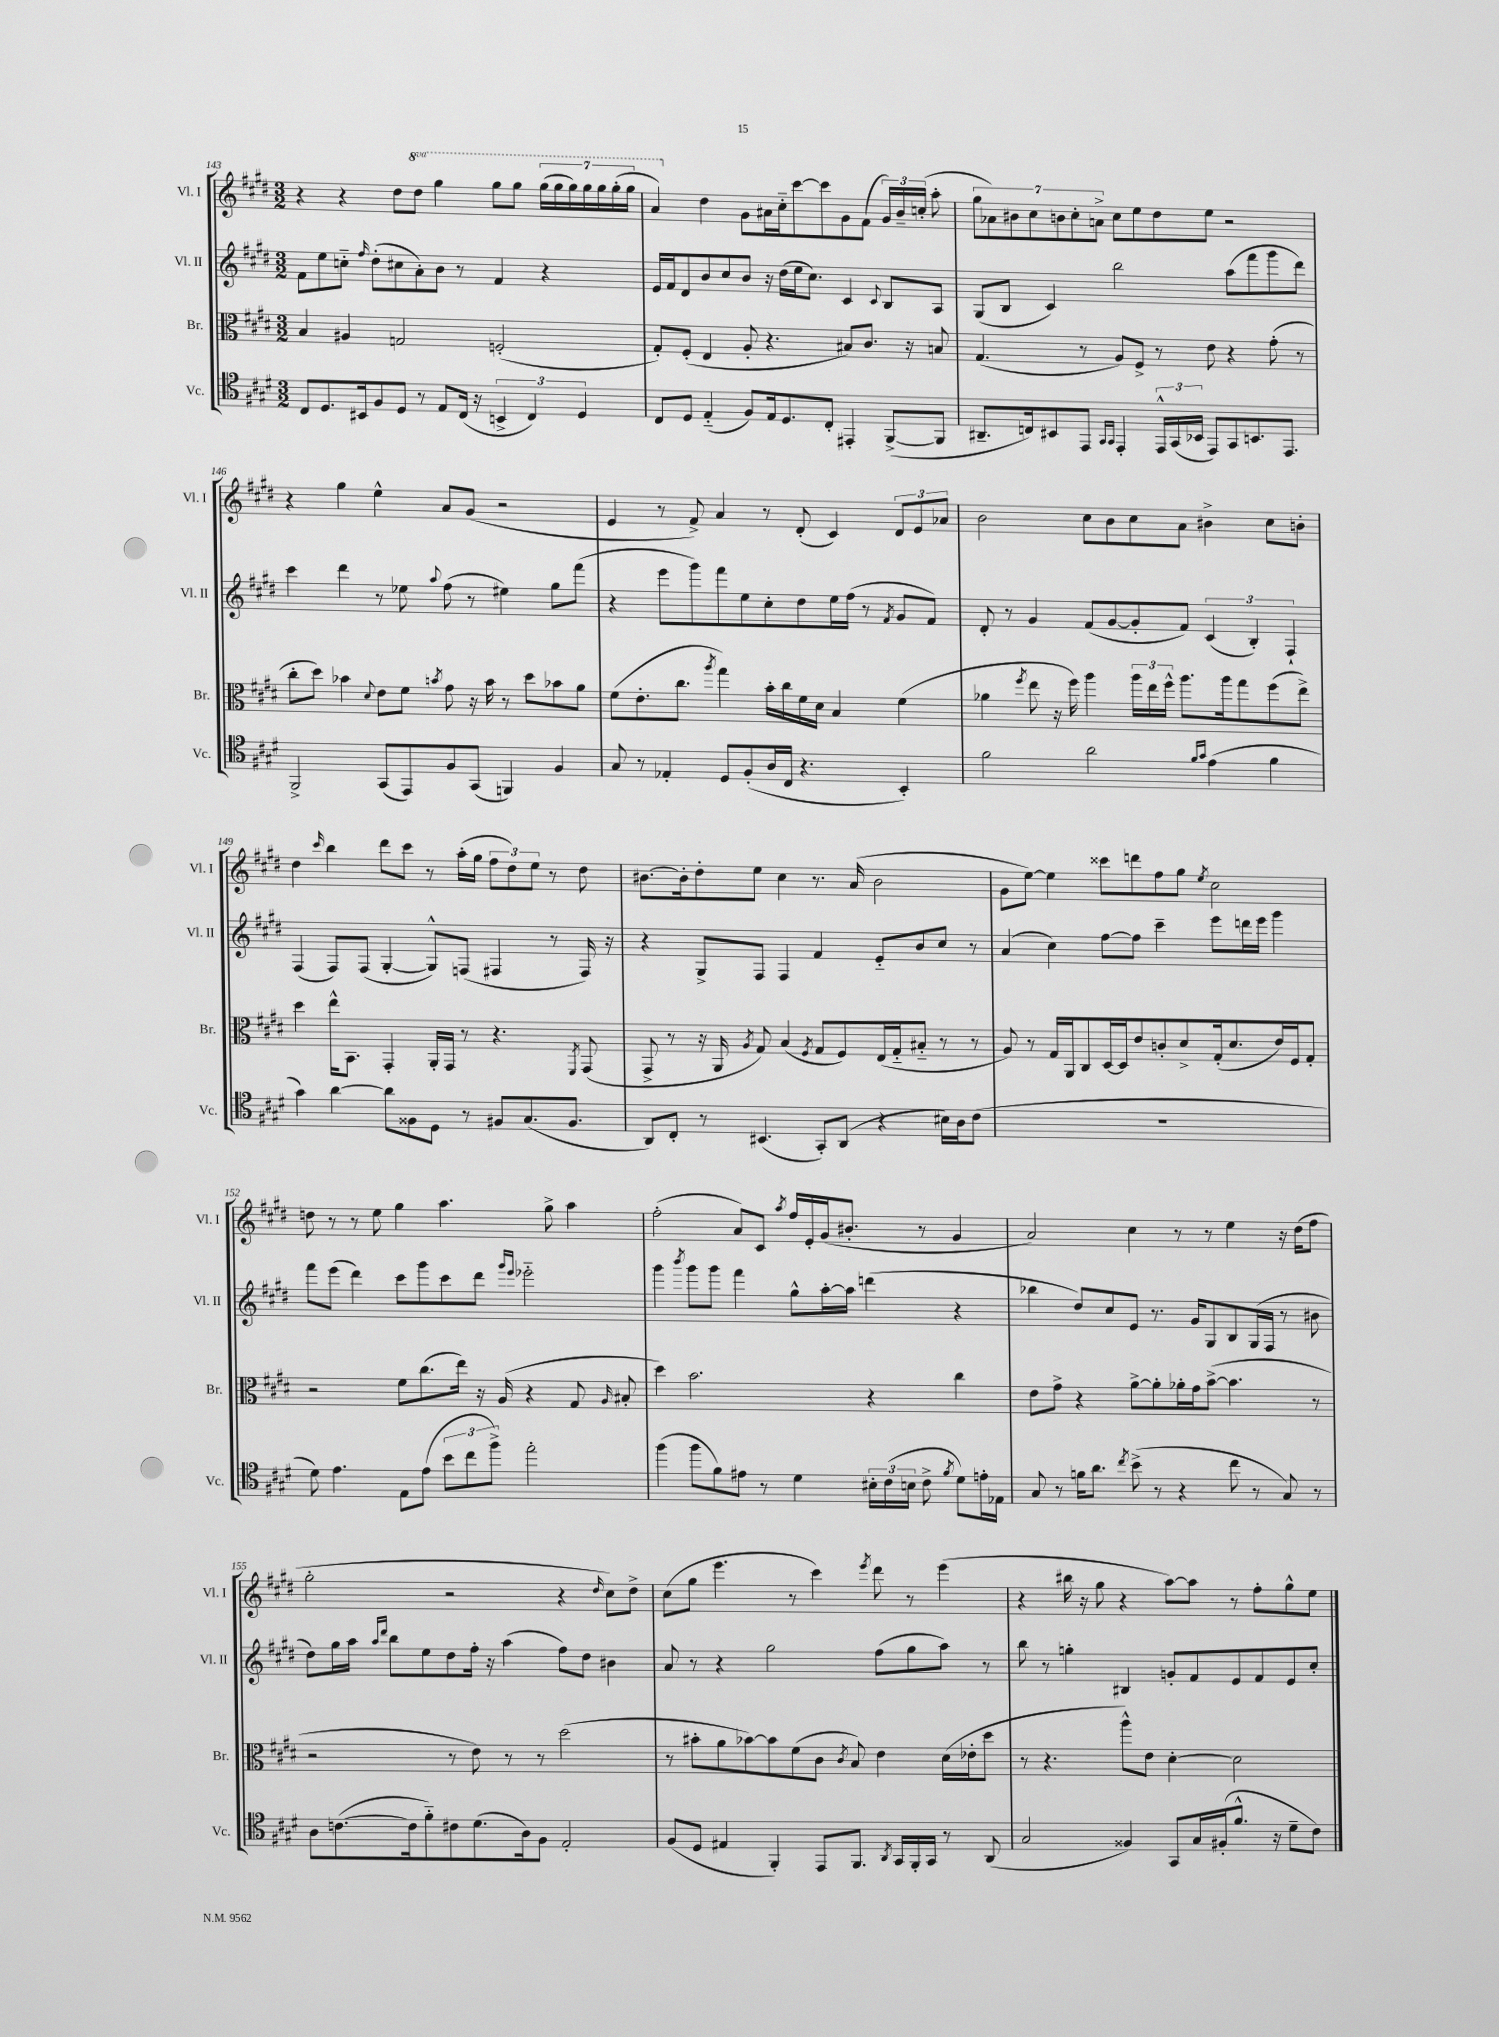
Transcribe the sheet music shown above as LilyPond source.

<<
\new StaffGroup <<
\new Staff = "s0" \with { instrumentName = "Vl. I" shortInstrumentName = "Vl. I" } {
    \clef treble \key e \major \numericTimeSignature \time 3/2 \set Staff.ottavationMarkups = #ottavation-simple-ordinals
    \autoBeamOff r4 r4 dis''8[ \ottava #1 dis'''8] gis'''4 gis'''8[ gis'''8] \tuplet 7/4 { gis'''16[( gis'''16 gis'''16) gis'''16 gis'''16 gis'''16-.( gis'''16] } |
    a''4) \ottava #0 dis''4 gis'8[ ais'16 cis''16-_ cis'''8~ cis'''8 gis'8 fis'8]( \tuplet 3/2 { gis'16[) b'16-- c''16]-.( } a''8-. |
    \tuplet 7/4 { gis''8[ aes'8) bis'8 cis''8 b'8 cis''8-. a'8]-> } cis''8[ e''8 dis''8 e''8] r2 |
    r4 gis''4 e''4-^ a'8[ gis'8]( r2 |
    e'4 r8 fis'8->) a'4 r8 dis'8-.( cis'4) \tuplet 3/2 { dis'8[ e'8 aes'8] } |
    b'2 cis''8[ b'8 cis''8 a'8] bis'4-> cis''8[ b'8]-. |
    dis''4 \grace { cis'''16 } b''4 dis'''8[ cis'''8] r8 a''16[-.( gis''16] \tuplet 3/2 { fis''8[ dis''8) e''8] } r8 dis''8 |
    bis'8.[~ bis'16-. dis''8-. e''8] cis''4 r8. a'16( bis'2 |
    gis'8[ e''8]~) e''4 cisis'''8[ d'''8 fis''8 gis''8] \acciaccatura { e''8 } cis''2 |
    d''8 r8 r8 e''8 gis''4 a''4. gis''8-> a''4 |
    fis''2-.( a'8[) cis'8] \acciaccatura { a''8 } fis''16[ e'16-. gis'16( bis'8.]-. r8 gis'4 |
    a'2) cis''4 r8 r8 e''4 r16 dis''16[( fis''8] |
    gis''2-. r2 r4 \grace { dis''16 } cis''8[) dis''8]-> |
    cis''8[( gis''8] e'''4. r8 cis'''4) \acciaccatura { e'''8 } dis'''8 r8 e'''4( |
    r4 bis''16 r16 gis''8 r4 a''8[~) a''8] r8 fis''8[-. gis''8-^ e''8] \bar "|." |
}
\new Staff = "s1" \with { instrumentName = "Vl. II" shortInstrumentName = "Vl. II" } {
    \clef treble \key e \major \numericTimeSignature \time 3/2
    \autoBeamOff fis'8[ e''8 c''8]-_ \grace { fis''16 } dis''8[-.( cis''8 a'8-.) b'8] r8 fis'4 r4 |
    e'16[ fis'16 dis'8 b'8 cis''8 b'8] r16 dis''16[( e''16 cis''8.]) cis'4 \appoggiatura { cis'8 } b8[ a8] |
    gis8[( b8] cis'4) b''2 a''8[( fis'''8 gis'''8 dis'''8]) |
    cis'''4 dis'''4 r8 ees''8 \appoggiatura { a''8 } fis''8( r8 eis''4) gis''8[ fis'''8]( |
    r4 e'''8[ gis'''8) fis'''8 e''8 cis''8-. dis''8 e''16 fis''16]( r8 \acciaccatura { fis'8 } gis'8[ fis'8]) |
    dis'8-. r8 gis'4 fis'8[( gis'8~ gis'8-. fis'8]) \tuplet 3/2 { cis'4( b4-.) fis4-! } |
    fis4( fis8[) fis8]( gis4~-. gis8[-^) f8]( fis4 r8 fis16) r16 |
    r4 gis8[-> fis8] fis4 fis'4 e'8[-_ b'8 cis''8] r8 |
    a'4( cis''4) fis''8[~ fis''8] cis'''4-- e'''8[ d'''16 e'''16] gis'''4 |
    fis'''8[ e'''8]( dis'''4) cis'''8[ gis'''8 cis'''8 dis'''8] \grace { gis'''16[ e'''16] } ees'''2-_ |
    gis'''4 \acciaccatura { b'''8 } gis'''8[ gis'''8] fis'''4 gis''8[-^ a''16~-. a''16] d'''4( r4 |
    bes''4 dis''8[) cis''8 e'8] r8. gis'16[ gis8 b8 gis16( fis16] r8 bis'8 |
    dis''8[) gis''16 a''16] \grace { a''16[ dis'''16] } b''8[ e''8 dis''8 fis''16]-. r16 a''4( fis''8[) dis''8] bis'4 |
    a'8 r8 r4 gis''2 fis''8[( gis''8 a''8]) r8 |
    b''8 r8 g''4-. bis4 g'8[-. fis'8 e'8 fis'8 e'8 cis''8]-. \bar "|." |
}
\new Staff = "s2" \with { instrumentName = "Br." shortInstrumentName = "Br." } {
    \clef alto \key e \major \numericTimeSignature \time 3/2
    \autoBeamOff b4 ais4 g2 f2-.( |
    gis8[-.) fis8]-.( e4 a8-. r4. bis8[) cis'8.] r16 b8 |
    gis4.( r8 a8[) fis8]-> r8 e'8 r4 gis'8-.( r8 |
    cis''8[-. dis''8]) bes'4 \appoggiatura { dis'8 } e'8[ fis'8] \acciaccatura { b'8 } gis'8 r16 b'16 r8 dis''8[ bes'8 a'8] |
    fis'8[( e'8.-. cis''8.] \acciaccatura { a''8 } gis''4) b'16[-. cis''16 fis'16 dis'16] b4 fis'4( |
    aes'4 \acciaccatura { fis''8 } e''8 r16 fis''16) a''4 \tuplet 3/2 { a''16[ e''16 fis''16]-^ } a''8.[ a''16 gis''8 fis''8( e''8]->) |
    dis''4 e''16[-^ b,8.] gis,4-. a,16[-. gis,16] r8 r4. \acciaccatura { fis,8 } gis,8( |
    gis,8-> r8 r16 a,16 \acciaccatura { a8 } gis8) b4( \acciaccatura { fis8 } gis8[ fis8) e16( gis16-_ bis8]-_ r8 r8 |
    a8) r8 gis16[ a,16 cis8 dis16~ dis16 e'8 c'8-. dis'8-> gis16-.( dis'8. e'16) fis16 gis8]-. |
    r2 fis'8[ cis''8.( e''16]) r16 a16( r4 gis8 \grace { a16 } bis8-. |
    dis''4) b'2. r4 cis''4 |
    e'8[ gis'8]-> r4 a'8[~-> a'8-. aes'16-. gis'16 b'8]~->( b'4. r8 |
    r2 r8 e'8) r8 r8 dis''2( |
    r8 bis'8[-. a'8 bes'8~) bes'8 fis'8( cis'8] \acciaccatura { cis'8 } b8) e'4 dis'16[( ees'16-. dis''8] |
    r8 r4. a''8[-^) e'8] dis'4~-. dis'2 \bar "|." |
}
\new Staff = "s3" \with { instrumentName = "Vc." shortInstrumentName = "Vc." } {
    \clef tenor \key e \major \numericTimeSignature \time 3/2
    \autoBeamOff cis8[ dis8. bis,16 fis8 dis8] r8 e8[ cis16]( r16 \tuplet 3/2 { b,4-> cis4) dis4 } |
    cis8[ dis8] e4-_( fis8[) e16 dis8. cis8]-. eis,4-. fis,8[~->( fis,8] |
    ais,8.[-- c16) bis,8 e,8] \grace { gis,16[ gis,16] } e,4-. \tuplet 3/2 { e,16[-^ gis,16( bes,16] } e,8[) gis,8 b,8. e,8.] |
    fis,2-> gis,8[( e,8) fis8 gis,8]( f,4) fis4 |
    gis8 r8 ees4-. dis8[ fis8-.( a16 cis16] r4. b,4-.) |
    fis'2 a'2 \grace { fis'16[ gis'16] } e'4( fis'4 |
    gis'4) a'4~ a'8[ fisis8 dis8] r8 fis8[ gis8.( fis8.] |
    a,8[) cis8]-. r8 bis,4.( gis,8[-.) a,8]( r4 bis16[) a16 cis'8]( |
    R1. |
    dis'8) e'4. e8[ e'8]( \tuplet 3/2 { b'8[ cis''8 fis''8]->) } e''2-. |
    fis''4( fis''8[ fis'8) eis'8] r8 dis'4 \tuplet 3/2 { bis16[-. cis'16( b16] } cis'8-> \acciaccatura { fis'8 } dis'8[) e'16-. ees16] |
    gis8 r8 f'16[ a'8.] \acciaccatura { cis''8 } b'8->( r8 r4 cis''8 r8 gis8) r8 |
    a8[ c'8.~( c'16 fis'8-_) cis'8 dis'8.( a16) fis8] e2-. |
    fis8[( dis8] eis4 fis,4-.) e,8[ fis,8.] \acciaccatura { a,8 } gis,16[ fis,16-. gis,16] r8 a,8( |
    gis2 fisis4) gis,8[ gis16 fis16-.( fis'8.]-^ r16 dis'8[-- cis'8]) \bar "|." |
}
>>
>>
\layout { \context { \Score currentBarNumber = #143 } }
